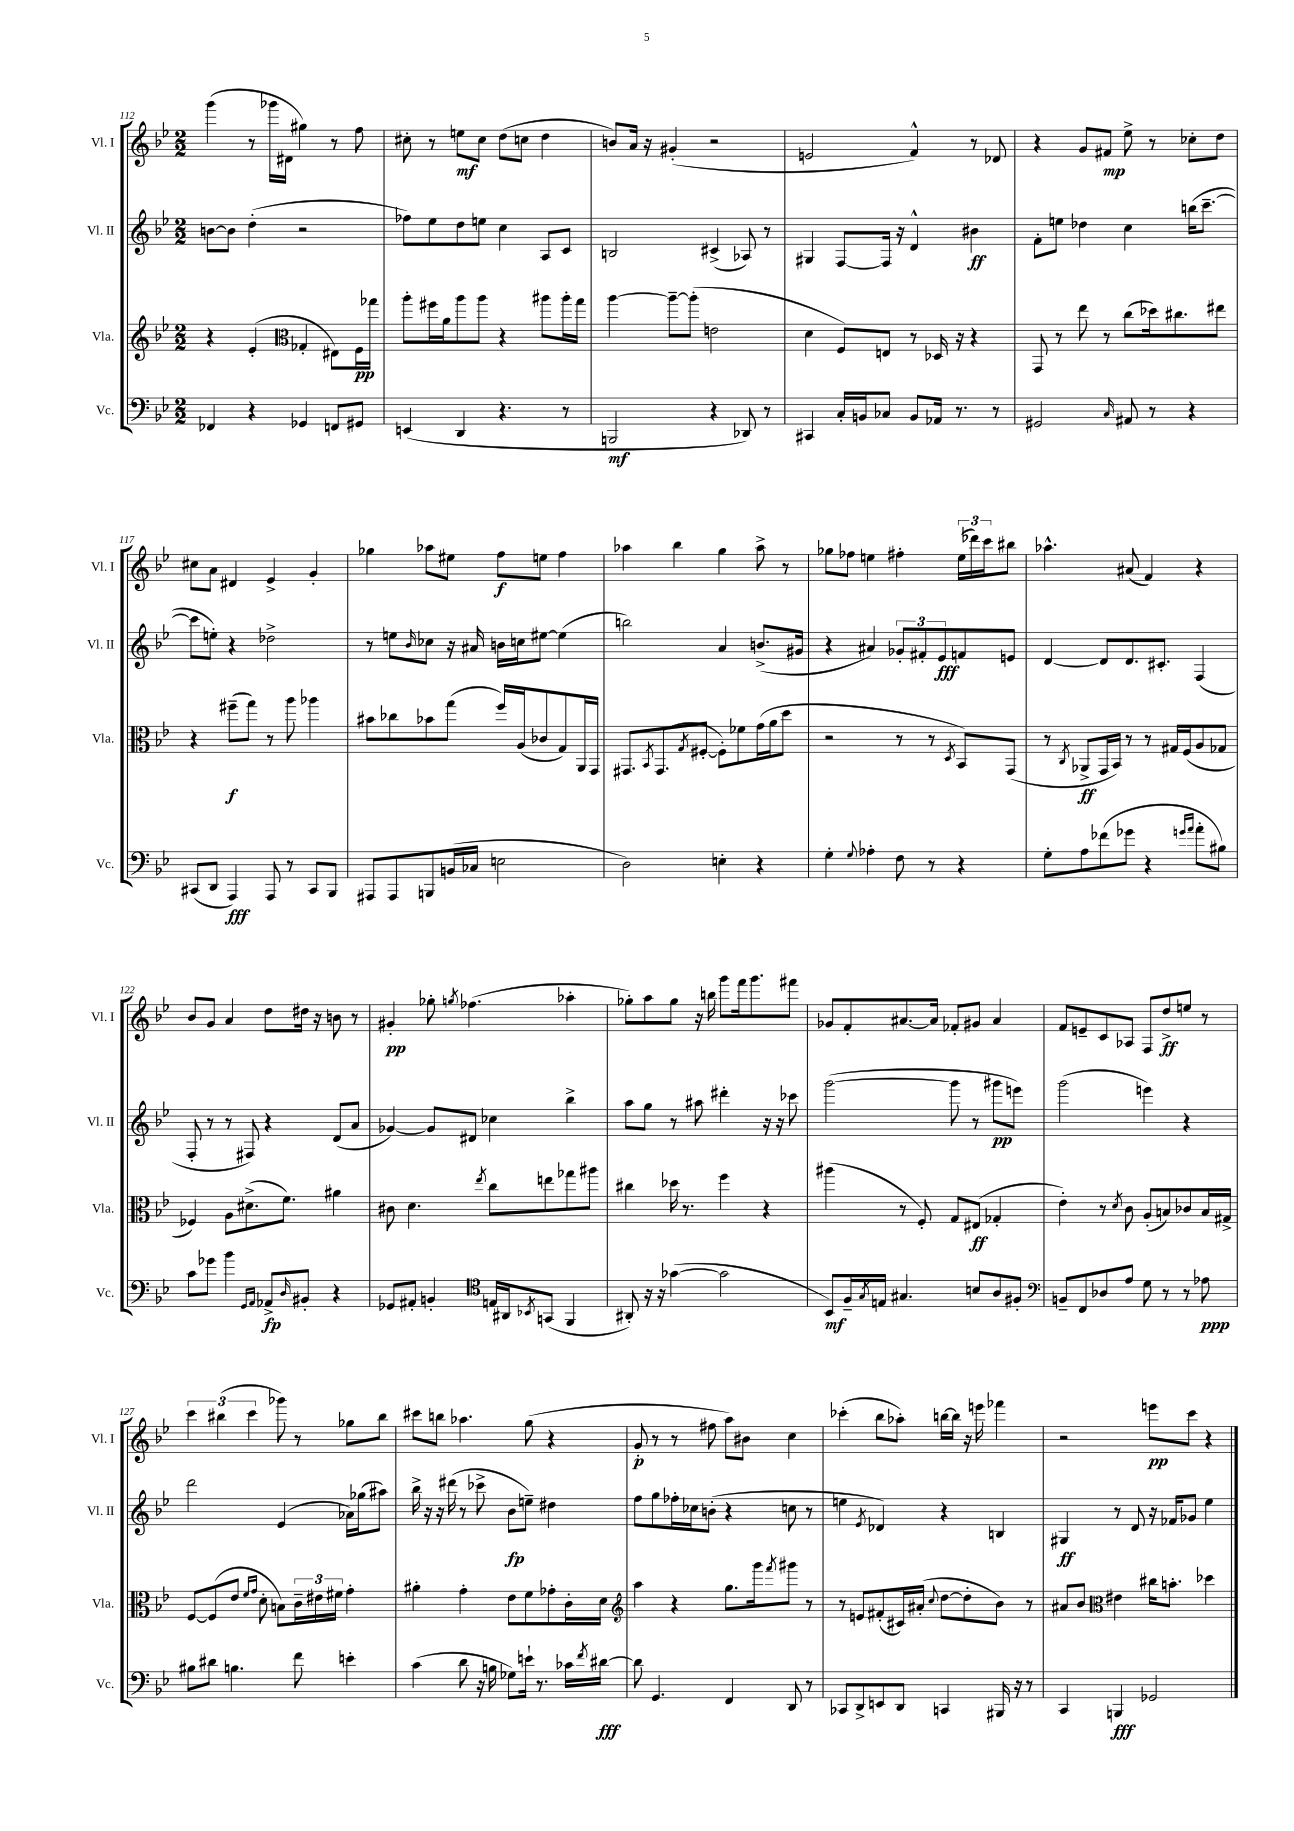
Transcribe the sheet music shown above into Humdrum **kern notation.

**kern	**kern	**kern	**kern
*staff4	*staff3	*staff2	*staff1
*clefF4	*clefG2	*clefG2	*clefG2
*k[b-e-]	*k[b-e-]	*k[b-e-]	*k[b-e-]
*M2/2	*M2/2	*M2/2	*M2/2
4FF-	4r	[8b	(4ggg
.	.	8b]	.
4r	(4e-'	(4dd'	8r
.	.	.	16ggg-
.	.	.	16d#
*	*clefC3	*	*
4GG-	4G-'	2r	4gg#)
8FF	8E#)	.	8r
8GG#	16F	.	8ff
.	16gg-	.	.
=	=	=	=
(4EE	8aa'	8ff-)	8cc#'
.	16ff#	8ee-	8r
.	16a	.	.
4DD	8aa	8dd	8ee
.	8aa	8ee	8cc#
4.r	4r	4cc	(8dd
.	.	.	8cc
.	8aa#	8A	4dd
8r	16aa#'	8c	.
.	16gg	.	.
=	=	=	=
2BBB	[4aa	2B	8b)
.	.	.	16a
.	.	.	16r
.	8aa~_	.	(4g#'
.	(8aa']	.	.
4r	2e	(4c#^	2r
8DD-)	.	8A-)	.
8r	.	8r	.
=	=	=	=
4CC#	4d	4G#	2e
16C'	8F)	[8F	.
16BB	.	.	.
8C-	8E	16F]	.
.	.	16r	.
8BB	8r	4d^^	4f^^)
16AA-	16D-	.	.
8.r	16r	.	.
.	4r	4b#	8r
8r	.	.	8d-
=	=	=	=
2GG#	8GG	8f'	4r
.	8r	8ee	.
.	8ee-	4dd-	8g
.	8r	.	8f#
16qqC	.	.	.
8AA#	(8cc	4cc	8ee-^
8r	16dd-)	.	8r
.	8.cc#	.	.
4r	.	(16bb	8cc-'
.	.	[8.ccc~	.
.	8ee#	.	8dd
=	=	=	=
(8CC#	4r	8ccc]	8cc#
8DD	.	8ee')	8a
4AAA)	(8ff#~	4r	4d#
.	8gg)	.	.
8AAA	8r	2dd-^	4e-^
8r	8aa	.	.
8CC#	4aa-	.	4g'
8BBB-	.	.	.
=	=	=	=
8AAA#	8b#	8r	4gg-
8AAA#	8cc-	8ee	.
.	.	16qqb-	.
8BBB	8b-	8cc-	8aa-
(16BB	(8gg	16r	8ee#
16C-	.	16a#	.
2E	16ff)	16b	8ff
.	(16A	16cc	.
.	8c-	[8ee#	8ee
.	8G)	(4ee#]	4ff
.	16AA	.	.
.	16GG	.	.
=	=	=	=
2D)	8.GG#	2bb)	4aa-
.	8qBB-	.	.
.	(8.GG#	.	.
.	.	.	4bb-
.	8qG	.	.
.	[8F#'	.	.
4E'	8F#'])	4a	4gg
.	8f-	.	.
4r	(16g	(8.b^	8aa-^
.	16a	.	.
.	8dd	.	8r
.	.	16g#	.
=	=	=	=
4G'	2r	4r	8gg-
.	.	.	8ff-
8qqG	.	.	.
4A-'	.	4a#)	4ee
8F	8r	12g-'	4ff#'
.	.	12f#'	.
8r	8r	.	.
.	.	12e-	.
.	8qD	.	.
4r	8BB-)	8f	(24ee
.	.	.	24ddd-)
.	.	.	24ccc
.	(8GG	8e	8bb#
=	=	=	=
8G'	8r	[4d	4.aa-^^
.	8qC	.	.
8A	8AA-^	.	.
(8f-	16GG	8d]	.
.	16BB-)	.	.
8g-	8r	8.d	(8a#
4r	8r	.	4f)
.	.	8.c#'	.
.	16G#	.	.
.	(16F	.	.
16qqg	.	.	.
16qqa	.	.	.
8a'	8A	(4F	4r
8B#)	8G-	.	.
=	=	=	=
8c	4F-)	8F'	8b-
8g-	.	8r	8g
4b-	8A	8r	4a
.	(8.d#^	8F#)	.
16qqGG	.	.	.
16qqAA	.	.	.
8AA-^	.	4r	8dd
.	8.f)	.	.
16qqD	.	.	.
8BB#'	.	.	16dd#
.	.	.	16r
4r	4a#	(8d	8b
.	.	8a	8r
=	=	=	=
8GG-	8c#	[4g-)	4g#'
8AA#'	4.d	.	.
4BB'	.	8g-]	8gg-'
.	.	.	8qgg
.	.	8d#	(4.ff-
*clefC4	*	*	*
.	8qee-	.	.
16E	8cc	4cc-	.
16AA#	.	.	.
8qBB-	.	.	.
(8GG	8ee	.	.
4FF	8gg-	4bb-^	4aa-'
.	8aa#	.	.
=	=	=	=
8AA#')	4cc#	8aa	8gg-')
16r	.	8gg	8aa
16r	.	.	.
([4g-	16dd-	8r	8gg-
.	8.r	.	.
.	.	8aa#	16r
.	.	.	16bb
2g-]	4ff	4ddd#'	8ggg
.	.	.	16fff
.	.	.	8.ggg
.	4r	16r	.
.	.	16r	.
.	.	8ccc-	8fff#
=	=	=	=
8BB-)	(4aa#	([2ggg	8g-
16F~	.	.	8f'
8qG	.	.	.
16E	.	.	.
4.G#	8r	.	[8.a#
.	8F')	.	.
.	.	.	16a#]
.	8G	8ggg]	8f-'
8B	(8E#	8r	8g#
8A	4G-'	8ggg#	4a#
8F#'	.	8eee)	.
=	=	=	=
*clefF4	*	*	*
8BB~	4e-')	(2ggg	8f
8FF	.	.	8e~
8D-	8r	.	8c
.	8qd	.	.
8A	8c	.	8A-
8G	(8A'	4eee)	8F
8r	8B)	.	8dd^
8r	8c-	4r	8ee
8A-	16B	.	8r
.	16G#^	.	.
=	=	=	=
8B#	[8F	2ddd	6ccc
8d#	(8F]	.	.
.	.	.	(6bb#
4.B	8e-	.	.
.	.	.	6ccc
.	16qqf	.	.
.	16qqg	.	.
.	8d'	.	.
.	8B)	(4e-	8ggg-)
8f	24c~	.	8r
.	24e#	.	.
.	24f#	.	.
4e'	4g'	16a-)	8gg-
.	.	(16gg-	.
.	.	8aa#)	8bb#
=	=	=	=
(4c	4a#'	16bb-^	8ccc#
.	.	16r	.
.	.	16r	8bb
.	.	(16ddd#	.
8d	4g'	8r	4.aa-
16r	.	8ccc-^	.
16B	.	.	.
8G-)	8e-	8b-	.
16e`	8f	8ee~)	(8gg
8.r	.	.	.
.	8g-'	4dd#	4r
16c-	16c'	.	.
8qf	.	.	.
[16d#	16d	.	.
=	=	=	=
*	*clefG2	*	*
8d#]	4aa	8ff	8g'
4.GG	.	8gg	8r
.	4r	16ff-'	8r
.	.	16cc-	.
.	.	(8b'	8ff#
4FF	8.gg	4r	8aa)
.	.	.	8b#
.	16ggg	.	.
.	8qfff	.	.
8DD	8ggg#	8cc	4cc
8r	8r	8r	.
=	=	=	=
8CC-	8r	4ee	(4ccc-'
8DD^	8e	.	.
.	.	8qe-	.
8EE	(8f#'	4d-)	8bb-
8DD	16c#)	.	8aa-')
.	(16a#'	.	.
.	8qqcc	.	.
4CC	[8dd	4r	[16bb
.	.	.	16bb]
.	8dd']	.	16r
.	.	.	16eee
16BBB#	8b-)	4B	4fff-
16r	.	.	.
8r	8r	.	.
=	=	=	=
4CC	8a#	4G#	2r
.	8b-	.	.
*	*clefC3	*	*
4BBB	4e#	8r	.
.	.	8d	.
2GG-	16cc#	16r	8eee
.	8.b'	16f-	.
.	.	8g-	8ccc
.	4dd-	4ee-	4r
==	==	==	==
*-	*-	*-	*-
